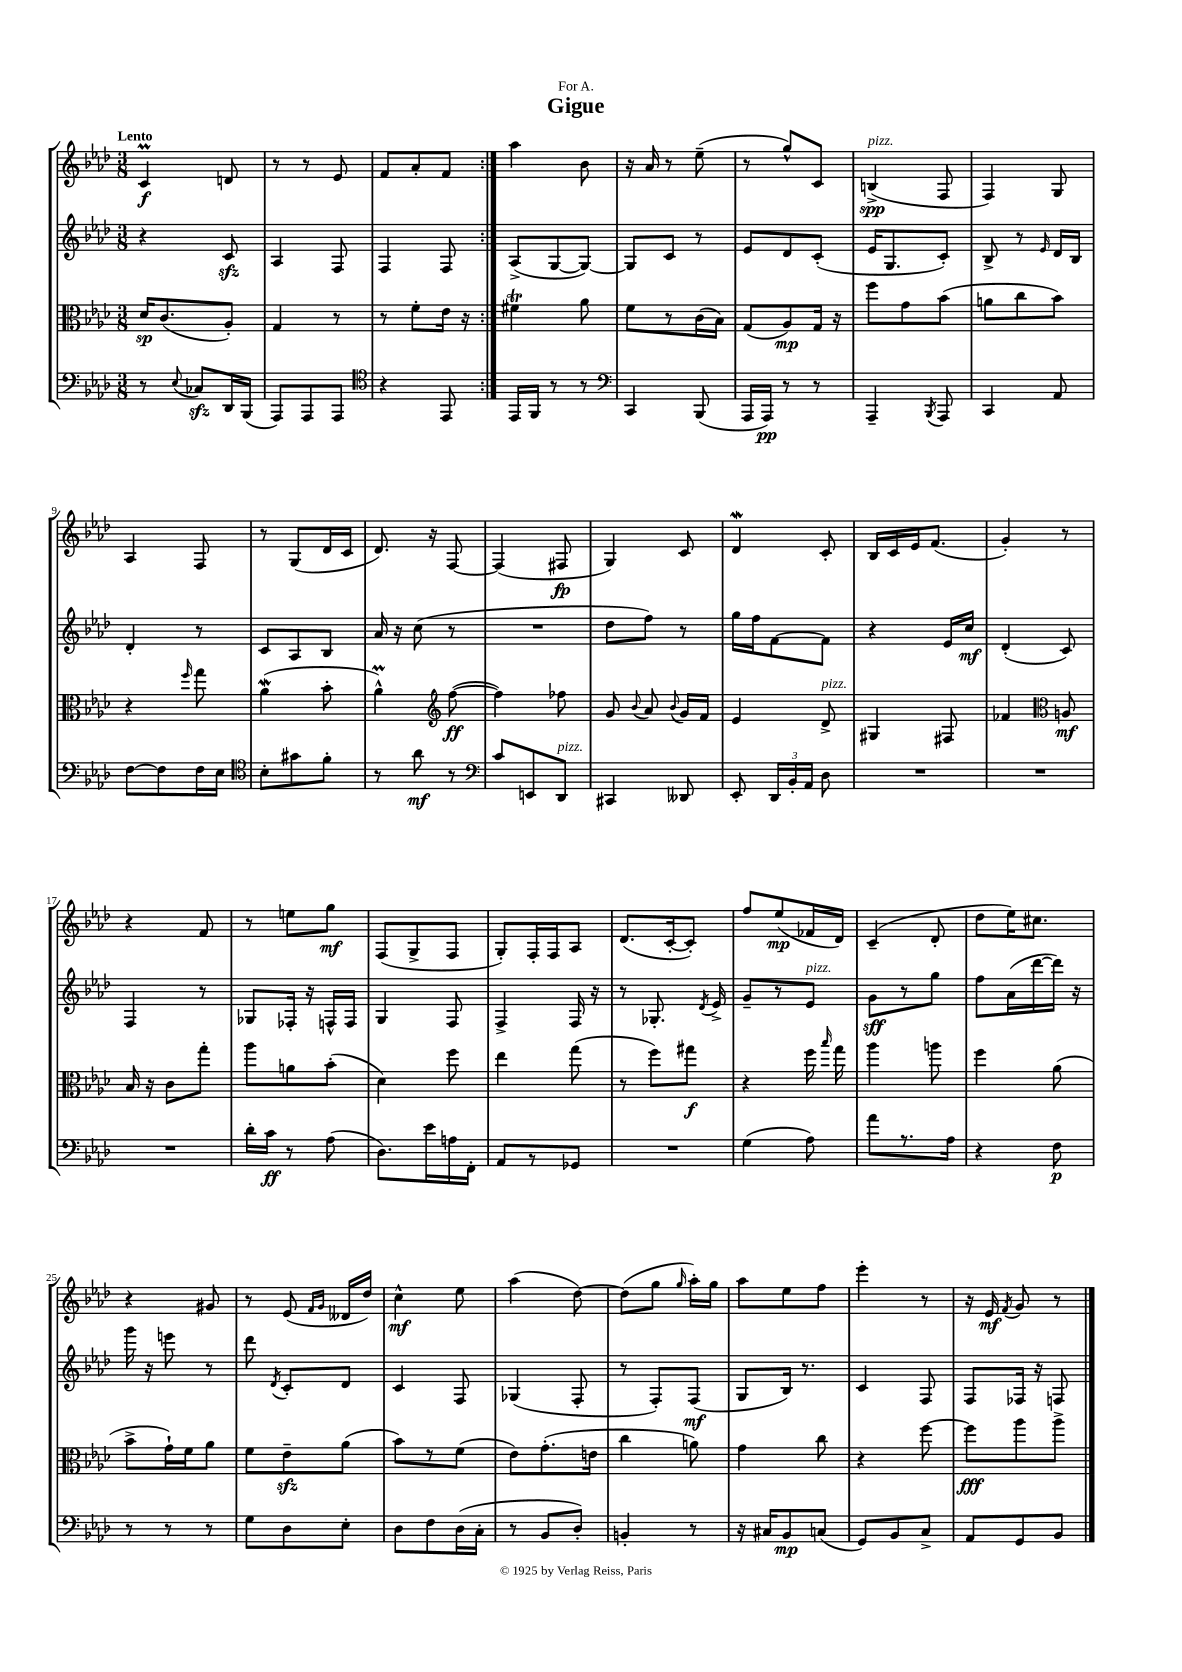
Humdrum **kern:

**kern	**kern	**kern	**kern
*staff4	*staff3	*staff2	*staff1
*clefF4	*clefC3	*clefG2	*clefG2
*k[b-e-a-d-]	*k[b-e-a-d-]	*k[b-e-a-d-]	*k[b-e-a-d-]
*M3/8	*M3/8	*M3/8	*M3/8
8r	16d-	4r	4c
.	(8.c	.	.
8qqE-	.	.	.
8C-	.	.	.
16DD-	8A-')	8c	8d
(16BBB-	.	.	.
=	=	=	=
8AAA-)	4G	4A-	8r
8AAA-	.	.	8r
8AAA-	8r	8F	8e-
=	=	=	=
*clefC4	*	*	*
4r	8r	4F	8f
.	8f'	.	8a-'
8EE-	16e-	8F	8f
.	16r	.	.
=:|!	=:|!	=:|!	=:|!
16EE-	4f#	(8A-^	4aa-
16FF	.	.	.
8r	.	[8G	.
8r	8a-	8G_)	8b-
=	=	=	=
*clefF4	*	*	*
4CC	8f	8G]	16r
.	.	.	16a-
.	8r	8c	8r
(8BBB-	(16c	8r	(8ee-~
.	16B-)	.	.
=	=	=	=
16AAA-	(8G	8e-	8r
16AAA-)	.	.	.
8r	8A-)	8d-	8gg^^)
8r	16G	(8c'	8c
.	16r	.	.
=	=	=	=
4AAA-~	8ff	16e-	(4B^
.	.	8.G	.
.	8g	.	.
8qBBB-	.	.	.
8AAA-	(8b-	8c')	8F
=	=	=	=
4CC	8a	8B-^	4F)
.	8cc	8r	.
.	.	16qqe-	.
8AA-	8b-)	16d-	8G
.	.	16B-	.
=	=	=	=
[8F	4r	4d-'	4A-
8F]	.	.	.
.	16qqff	.	.
16F	8gg	8r	8F
16E-	.	.	.
=	=	=	=
*clefC4	*	*	*
8B-'	(4a-	8c	8r
8g#	.	8A-	(8G
8f'	8b-'	8B-	16d-
.	.	.	16c
=	=	=	=
8r	4a-^^)	16a-	8.d-)
.	.	16r	.
8a-	.	(8cc	.
.	.	.	16r
*	*clefG2	*	*
8r	([8ff	8r	[8F
=	=	=	=
*clefF4	*	*	*
8c	4ff])	4.r	(4F]
8EE	.	.	.
8DD-	8ff-	.	8F#
=	=	=	=
4CC#	8g	8dd-	4G)
.	8qqb-	.	.
.	8a-	8ff)	.
.	8qqb-	.	.
8DD--	16g	8r	8c
.	16f	.	.
=	=	=	=
8EE-'	4e-	16gg	4d-
.	.	16ff	.
24DD-	.	[8f	.
24BB-'	.	.	.
24AA-	.	.	.
8D-	8d-^	8f]	8c'
=	=	=	=
4.r	4G#	4r	16B-
.	.	.	16c
.	.	.	16e-
.	.	.	(8.f
.	8F#	16e-	.
.	.	16cc	.
=	=	=	=
4.r	4f-	(4d-'	4g')
*	*clefC3	*	*
.	8A	8c)	8r
=	=	=	=
4.r	16B-	4F	4r
.	16r	.	.
.	8c	.	.
.	8gg'	8r	8f
=	=	=	=
16d-'	8aa-	8G-	8r
16c	.	.	.
8r	8a	16F-'	8ee
.	.	16r	.
(8A-	(8b-'	16F^^	8gg
.	.	16F	.
=	=	=	=
8.D-)	4d-)	4G	(8F
.	.	.	8G^
16e-	.	.	.
16A	8ff	8F	8F
16FF'	.	.	.
=	=	=	=
8AA-	4ee-	4F^	8G')
8r	.	.	16F'
.	.	.	16F
8GG-	(8gg	16F	8A-
.	.	16r	.
=	=	=	=
4.r	8r	8r	(8.d-
.	8ff)	8.G-'	.
.	.	.	[16c'
.	8gg#	.	8c'])
.	.	8qd-	.
.	.	16e-^	.
=	=	=	=
(4G	4r	8g~	8ff
.	.	8r	(8ee-
8A-)	16ff	8e-	16f-
.	16qqbb-	.	.
.	16gg	.	16d-)
=	=	=	=
8a-	4aa-	8g	(4c~
8.r	.	8r	.
.	8aa	8gg	8d-'
16A-	.	.	.
=	=	=	=
4r	4ff	8ff	8dd-
.	.	(16a-	16ee-)
.	.	[16ddd-	8.cc#
8F	(8a-	16ddd-])	.
.	.	16r	.
=	=	=	=
8r	8b-^	16ggg	4r
.	.	16r	.
8r	16g`)	8eee	.
.	16f	.	.
8r	8a-	8r	8g#
=	=	=	=
8G	8f	8ddd-	8r
.	.	8qd-	.
8D-	8e-~	8c'	(8e-
.	.	.	16qqf
.	.	.	16qqg
8E-'	(8a-	8d-	16d--
.	.	.	16dd-)
=	=	=	=
8D-	8b-)	4c	4cc^^
8F	8r	.	.
(16D-	(8f	8F	8ee-
16C'	.	.	.
=	=	=	=
8r	8e-)	(4G-	(4aa-
8BB-	(8.g'	.	.
8D-')	.	8F'	[8dd-)
.	16e	.	.
=	=	=	=
4BB'	4cc	8r	(8dd-]
.	.	8F')	8gg
.	.	.	16qqgg
8r	8a)	(8F	16aa-')
.	.	.	16gg
=	=	=	=
16r	4g	8G	8aa-
16C#	.	.	.
8BB-	.	16B-)	8ee-
.	.	8.r	.
(8C	8cc	.	8ff
=	=	=	=
8GG)	4r	4c	4eee-'
8BB-	.	.	.
8C^	[8ff	8F	8r
=	=	=	=
8AA-	8ff]	8F	16r
.	.	.	16e-
.	.	.	8qf
8GG	8aa-	16F-	8g
.	.	16r	.
8BB-	8aa-^	8F	8r
==	==	==	==
*-	*-	*-	*-
